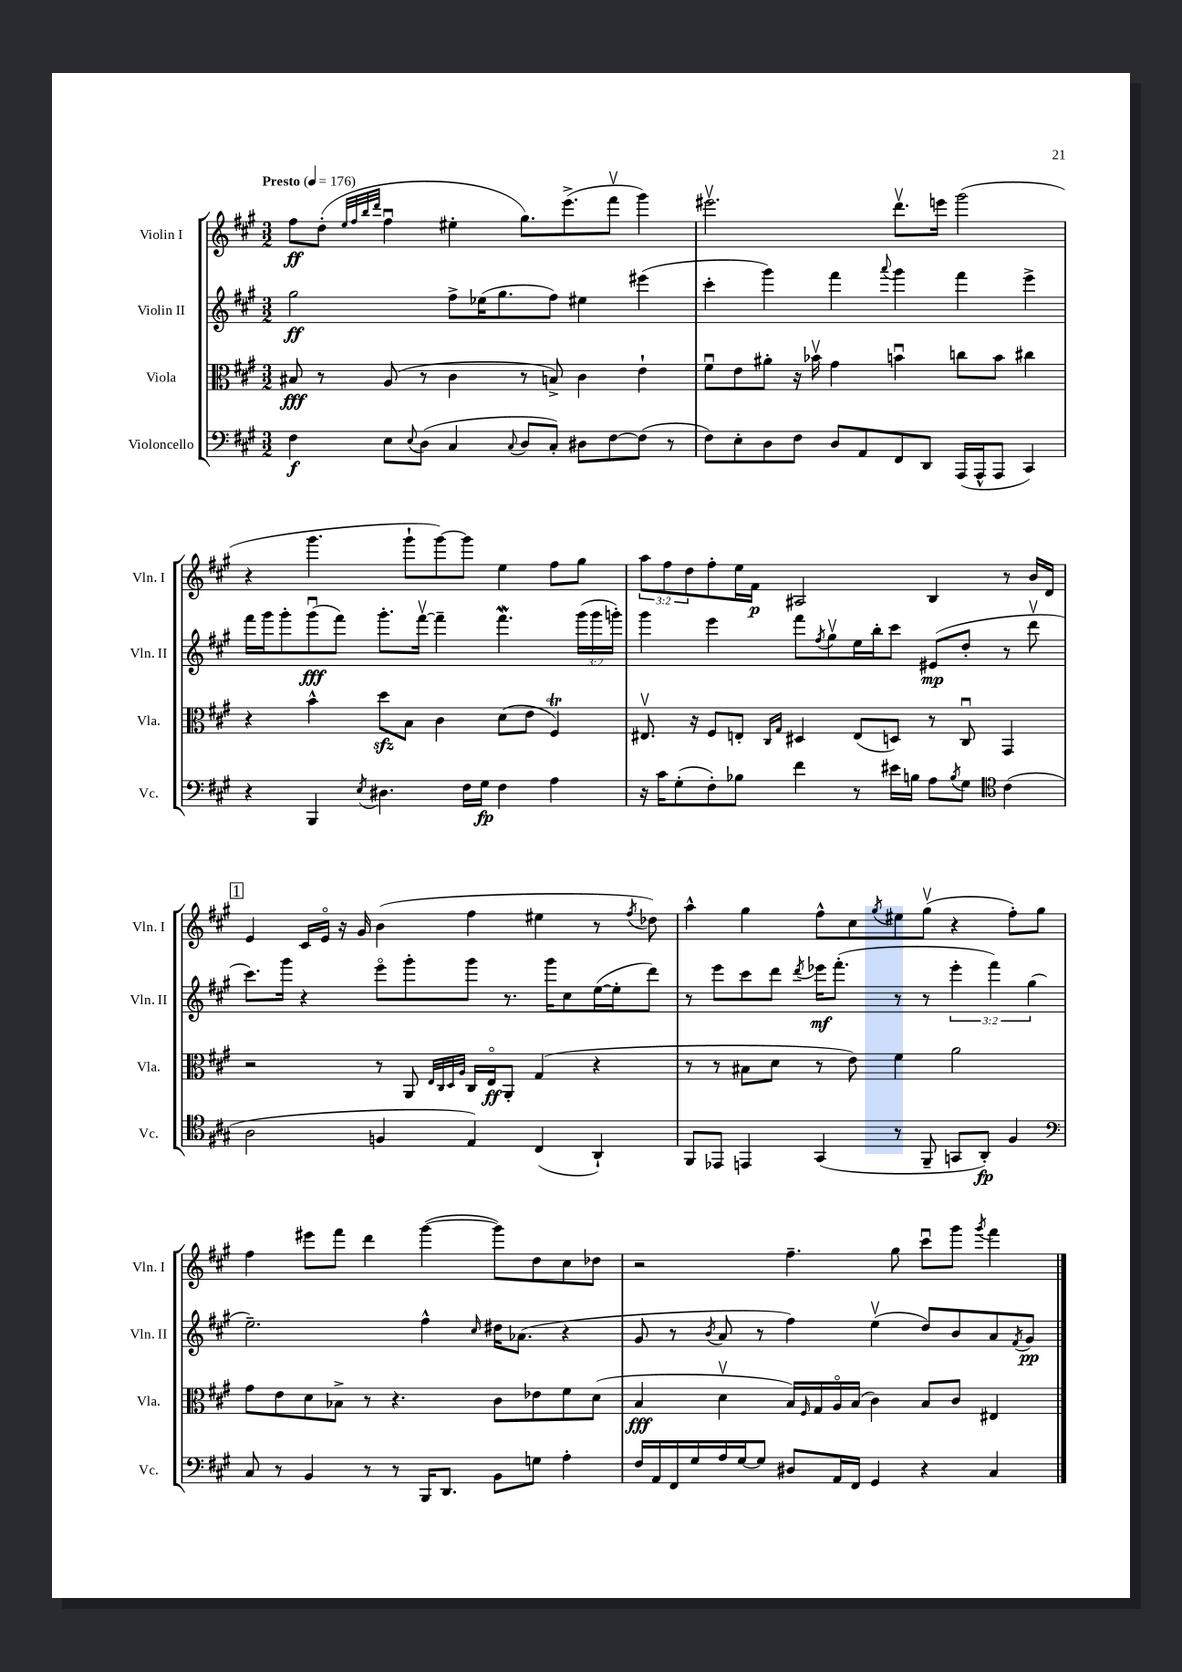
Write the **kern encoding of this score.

**kern	**kern	**kern	**kern
*staff4	*staff3	*staff2	*staff1
*clefF4	*clefC3	*clefG2	*clefG2
*k[f#c#g#]	*k[f#c#g#]	*k[f#c#g#]	*k[f#c#g#]
*M3/2	*M3/2	*M3/2	*M3/2
*MM176	*MM176	*MM176	*MM176
4F#	8B#	2gg#	8ff#
.	8r	.	(8dd'
.	.	.	32qqee
.	.	.	32qqff#
.	.	.	32qqbb
.	.	.	32qqddd
8E	(8A	.	4ff#u
8qqE	.	.	.
(8D	8r	.	.
4C#	4c#	8ff#^	4ee#'
.	.	(16ee-	.
.	.	8.gg#	.
8qqC#	.	.	.
8D	8r	.	8.gg#)
8C#')	8B^)	8ff#)	.
.	.	.	(8.eee^
8D#	4c#	4ee#	.
[8F#	.	.	8fff#v
(8F#]	4e`	(4eee#	4ggg#)
8r	.	.	.
=	=	=	=
8F#)	8f#u	4ccc#'	2.eee#v
8E'	8e	.	.
8D	8a#'	4ggg#)	.
8F#	16r	.	.
.	16b-v	.	.
8D	4g#	4fff#	.
8AA	.	.	.
.	.	8qqaaa	.
8FF#	4bu	4ggg#	8.dddv
8DD	.	.	.
.	.	.	16eee
(16AAA	8cc	4fff#	(2ggg#
16AAA^^	.	.	.
8AAA	8b	.	.
4CC#)	4cc#	4eee^	.
=	=	=	=
4r	4r	16fff#	4r
.	.	16ggg#	.
.	.	8ggg#'	.
4BBB	4b^^	(8ggg#u	4.ggg#
.	.	8fff#)	.
8qE	.	.	.
4.D#	8dd	8.ggg#'	.
.	8B	.	8ggg#`
.	.	[16fff#v	.
.	4c#	4fff#~]	[8ggg#)
16F#	.	.	8ggg#]
16G#	.	.	.
4F#	(8d	4.fff#	4ee
.	8e	.	.
4A	4F#)	.	8ff#
.	.	(24ggg#	8gg#
.	.	24ggg#	.
.	.	24ggg')	.
=	=	=	=
16r	8.E#v	4ggg#	12aa
16c#	.	.	.
.	.	.	12ff#
(8G#'	.	.	.
.	.	.	12dd
.	16r	.	.
8F#')	8F#	4eee	8ff#'
8B-	8E'	.	16ee
.	.	.	16f#
.	16qqC#	.	.
.	16qqG#	.	.
4f#	4D#	8fff#	2A#
.	.	8qff#	.
.	.	8gg#v	.
8r	(8E	16ee	.
.	.	16bb'	.
16e#	8D)	8ccc#	.
16B	.	.	.
8A	8r	(8e#	4B
8qB	.	.	.
8G#	8C#u	8dd'	.
*clefC4	*	*	*
(4c#	4GG#	8r	8r
.	.	8dddv	16b
.	.	.	16d
=	=	=	=
2A	2r	8.ccc#)	4e
.	.	16ggg#	.
.	.	4r	16c#
.	.	.	16eo
.	.	.	16r
.	.	.	16g#
4F	8r	8eeeo	(4b
.	8AA	8ggg#'	.
.	32qqE	.	.
.	32qqC#	.	.
.	32qqD	.	.
.	32qqA	.	.
4E)	16C#	8ggg#	4ff#
.	16Eo	.	.
.	8AA'	8.r	.
(4C#	(4G#	.	4ee#
.	.	16ggg#	.
.	.	8cc#	.
4AA`)	4r	([16ee	8r
.	.	16ee']	.
.	.	.	8qff#
.	.	8ddd)	8dd-)
=	=	=	=
8FF#	8r	8r	4aa^^
8EE-	8r	8eee	.
4EE	8B#	8ccc#	4gg#
.	8d	8ddd	.
.	.	8qddd	.
(4GG#	8r	16eee-	8ff#^^
.	.	(8.fff#'	.
.	8e)	.	8cc#
.	.	.	8qgg#
8r	4f#	8r	8ee#
8FF#~	.	8r	(8gg#v
8GG	2a	6eee-'	4r
8AA')	.	.	.
.	.	6fff#)	.
4F#	.	.	8ff#')
.	.	(6gg#	.
.	.	.	8gg#
=	=	=	=
*clefF4	*	*	*
8C#	8g#	2.ee~)	4ff#
8r	8e	.	.
4BB	8d	.	8eee#
.	8B-^	.	8fff#
8r	8r	.	4ddd
8r	4.r	.	.
16BBB	.	4ff#^^	([4ggg#
8.DD	.	.	.
.	.	16qqcc#	.
8BB	8c#	16dd#	8ggg#])
.	.	(8.a-	.
8G	8e-	.	8dd
4A'	8f#	4r	8cc#
.	(8d	.	8dd-
=	=	=	=
16F#	4B	8g#	2r
16AA	.	.	.
16FF#	.	8r	.
16G#	.	.	.
.	.	8qb	.
16A	4dv	8a	.
[16G#	.	.	.
8G#]	.	8r	.
8D#	16B)	4ff#)	4.ff#~
.	16qqF#	.	.
.	16G#	.	.
16AA	16Ao	.	.
16FF#	(16B	.	.
4GG#	4c#)	(4eev	.
.	.	.	8gg#
4r	8B	8dd)	8ccc#u
.	8c#	8b	8ggg#
.	.	.	8qggg#
4C#	4E#	8a	4fff#
.	.	8qf#	.
.	.	8g#	.
==	==	==	==
*-	*-	*-	*-
